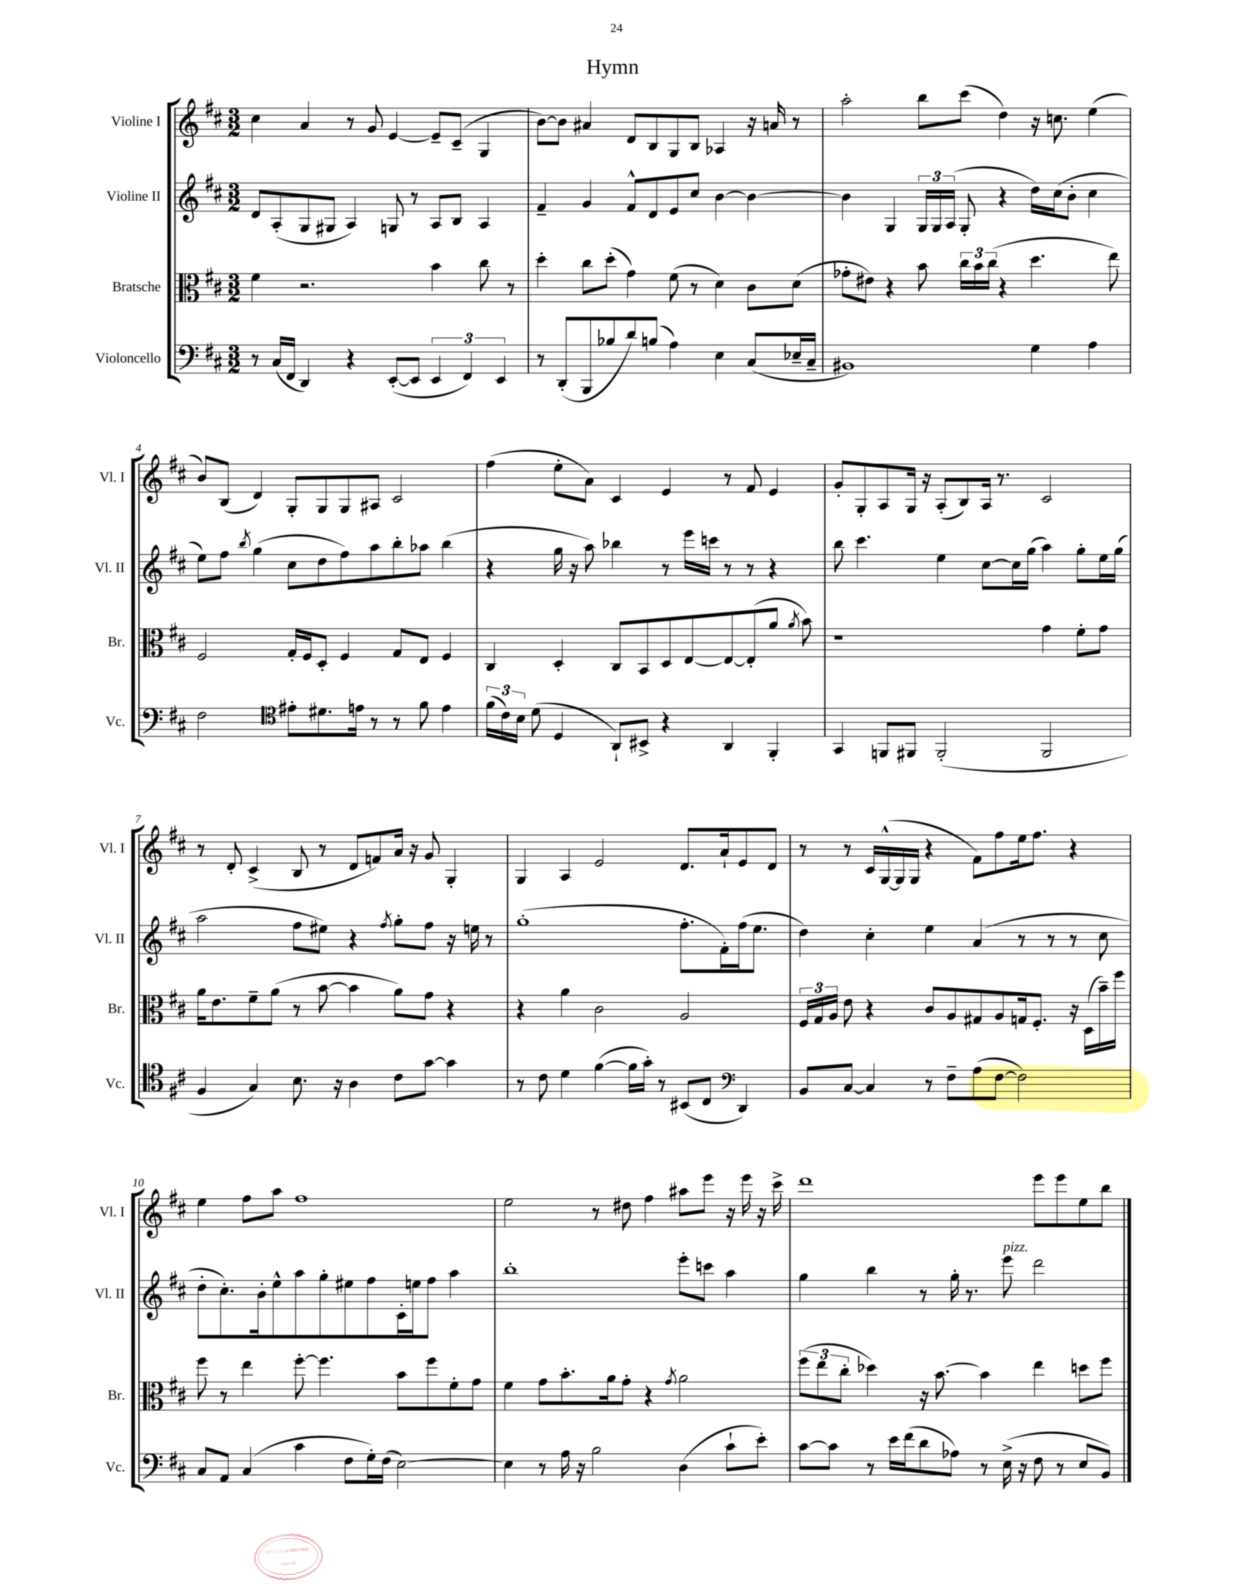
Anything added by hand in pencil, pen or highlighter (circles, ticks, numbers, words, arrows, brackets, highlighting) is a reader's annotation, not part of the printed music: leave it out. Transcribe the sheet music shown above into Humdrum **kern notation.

**kern	**kern	**kern	**kern
*part4	*part3	*part2	*part1
*staff4	*staff3	*staff2	*staff1
*I"Violoncello	*I"Bratsche	*I"Violine II	*I"Violine I
*I'Vc.	*I'Br.	*I'Vl. II	*I'Vl. I
*clefF4	*clefC3	*clefG2	*clefG2
*k[f#c#]	*k[f#c#]	*k[f#c#]	*k[f#c#]
*M3/2	*M3/2	*M3/2	*M3/2
=1	=1	=1	=1
8r	4f#\	8d/L	4cc#\
(16C#/LL	.	(8A'/	.
16FF#/JJ	.	.	.
4DD/)	2.r	8G/	4a/
.	.	8G#X/J	.
4r	.	4A/)	8r
.	.	.	8g/
([8EE'/L	.	8Gn/	[4e/
8EE/J]	.	8r	.
6EE/	4b\	8A/L	8e~/L]
.	.	8B/J	(8c#~/J
6FF#/)	.	.	.
.	8cc#\	4A/	4G/
6EE/	.	.	.
.	8r	.	.
=2	=2	=2	=2
8r	4dd'\	4f#~/	[8b\L)
(8DD'/L	.	.	8b\J]
8BBB/	8cc#\L	4g/	4a#X/
8B-X/	(8dd'\J	.	.
8d/)	4g\)	8f#^^/L	8d/L
(8Bn/J	.	8d/	8B/
4A\)	(8f#\	8e/	8G/
.	8r	8cc#/J	8B/J
4E\	4d\)	[4b\	4A-X/
(8C#/L	8c#\L	4b\_	16r
.	.	.	16an/
16E-X~/L	(8d\J	.	8r
16C#~/JJ	.	.	.
=3	=3	=3	=3
1BB#X)	8g-X'\L	4b\]	2aa'\
.	8e#X\J)	.	.
.	4r	4G/	.
.	8b\	24G/LL	8bb\L
.	.	24G/	.
.	.	(24A/JJ	.
.	24cc#\LL	8G'/	(8ccc#\J
.	24b\	.	.
.	(24cc#\JJ	.	.
.	4r	4r	4dd\)
4G\	4.dd\	16dd\LL)	16r
.	.	(16cc#\J	8.ccn\
.	.	8b'\J	.
4A\	.	4cc#\	(4ee\
.	8ee\)	.	.
!!LO:LB:g=z
=4	=4	=4	=4
2F#\	2F#/	8ee\L)	8b/L)
.	.	8ff#\J	(8B/J
.	.	8qbb/	.
.	.	(4gg\	4d/)
*clefC4	*	*	*
8e#X'\L	16G'/LL	8cc#\L	8G'/L
.	16F#/J	.	.
8.d#X\	8D'/J	8dd\	8G/
.	4F#/	8ff#\)	8G/
16en\Jk	.	.	.
8r	.	8aa\	8A#X/J
8r	8G/L	8bb'\	2c#/
8f#\	8E/J	8aa-X\J	.
4e\	4F#/	(4bb\	.
=5	=5	=5	=5
(24f#\LL	4C#/	4r	(4ff#\
24c#\)	.	.	.
24B\JJ	.	.	.
(8d\	.	.	.
4D/	4D'/	16gg\	8ee'\L
.	.	16r	.
.	.	8aa\)	8a\J)
8AA`/L)	8C#/L	4bb-X\	4c#/
8BB#X^/J	8BB/	.	.
4r	8D/	8r	4e/
.	[8E/	16eee\LL	.
.	.	16cccn\JJ	.
4AA/	8E/_	8r	8r
.	(8E'/]	8r	8f#/
4FF#'/	8a/J	4r	4e/
.	8qa/	.	.
.	8b\)	.	.
=6	=6	=6	=6
4GG/	1r	8bb\	8g'/L
.	.	4.ccc#\	8G'/
8FFn/L	.	.	8A/
8FF#X/J	.	.	16G/Jk
.	.	.	16r
(2FF#'/	.	4ee\	(8A'/L
.	.	.	8B/)
.	.	[8cc#\L	16A/Jk
.	.	.	8.r
.	.	16cc#\L]	.
.	.	(16gg\JJ	.
2FF#/	4g\	4aa\)	2c#/
.	8f#'\L	8gg'\L	.
.	8g\J	16ee\L	.
.	.	(16gg\JJ	.
!!LO:LB:g=z
=7	=7	=7	=7
4F#/	16a\KL	2aa\	8r
.	8.e\	.	.
.	.	.	8d'/
4G/)	8f#~\	.	(4c#^/
.	(8a\J	.	.
8.B\	8r	8ff#\L	8B/
.	[8b\	8ee#X\J)	8r
16r	.	.	.
4A\	4b\]	4r	8d/L
.	.	.	8fn/)
.	.	8qff#/	.
8c#\L	8a\L)	8gg'\L	16a/Jk
.	.	.	16r
[8g\J	8g\J	8ff#\J	8g/
4g\]	4r	16r	4G'/
.	.	16een\	.
.	.	8r	.
=8	=8	=8	=8
8r	4r	(1gg'	4G/
8c#\	.	.	.
4d\	4a\	.	4A/
([4f#\	2c#\	.	2e/
16f#\LL]	.	.	.
16g'\JJ)	.	.	.
8r	.	.	.
(8BB#X/L	2A/	8.ff#'\L	8.d/L
8C#/J	.	.	.
.	.	16f#'\L)	16a`/k
*clefF4	*	*	*
4DD/)	.	(16ff#\J	8e/
.	.	8.ee\J	.
.	.	.	8d/J
=9	=9	=9	=9
8BB/L	24F#/LL	4dd\)	8r
.	24G/	.	.
.	24A/JJ	.	.
[8C#/J	8e\	.	8r
4C#/]	4r	4cc#'\	16c#/LL
.	.	.	([16G^^/
.	.	.	16G/]
.	.	.	16G/JJ
8r	8c#/L	4ee\	4r
8F#~\L	8A/	.	.
(8A\	8G#X/	(4a/	8f#\L)
[8F#\J	8A/	.	8ff#\
2F#\])	16Gn/k	8r	16ee\k
.	8.F#'/J	.	8.ff#\J
.	.	8r	.
.	16r	8r	4r
.	(16D\LL	.	.
.	16b~\)	8cc#\	.
.	16ff#\JJ	.	.
!!LO:LB:g=z
=10	=10	=10	=10
8C#/L	8ff#\	8dd'\L	4ee\
8AA/J	8r	8.cc#'\)	.
(4C#/	4ee\	.	8ff#\L
.	.	16b'\k	.
.	.	8ee^^\	8aa\J
4c#\	[8ff#'\	8aa\	1ff#
.	4.ff#\]	8gg'\	.
8F#\L	.	8ee#X\	.
16G'\L)	.	8ff#\	.
(16F#\JJ	.	.	.
[2E\)	8b\L	16c#'\L	.
.	.	16een\J	.
.	8ff#\	8ff#\J	.
.	8f#'\	4aa\	.
.	8g\J	.	.
=11	=11	=11	=11
4E\]	4f#\	1bb'	2ee\
8r	8g\L	.	.
16A\	8.b'\	.	.
16r	.	.	.
2B\	.	.	8r
.	16a\k	.	.
.	8g'\J	.	8dd#X\
.	4r	.	4ff#\
.	8qg/	.	.
(4D\	2a\	8eee'\L	8aa#X\L
.	.	8cccn\J	8eee\J
8c#`\L	.	4aa\	16r
.	.	.	16eee\
8e'\J)	.	.	16r
.	.	.	16ccc#^\
=12	=12	=12	=12
[8c#\L	(12ff#\L	4gg\	1ddd
.	12ee\	.	.
8c#\J]	.	.	.
.	12cc#'\J	.	.
8r	4dd-X\)	4bb\	.
16e\LL	.	.	.
(16f#\J	.	.	.
8d\	16r	8r	.
.	[8.b\	.	.
8A-X\J)	.	16gg'\	.
.	.	8.r	.
8r	4b\]	.	.
!	!	!LO:TX:a:i:t=pizz.	!
(16E^\	.	8eee\	.
16r	.	.	.
8F#\	4ee\	2ddd\	8eee\L
8r	.	.	8eee\
8E/L	8ddn\L	.	8ee\
8BB/J)	8ff#\J	.	8bb\J
==	==	==	==
*-	*-	*-	*-
